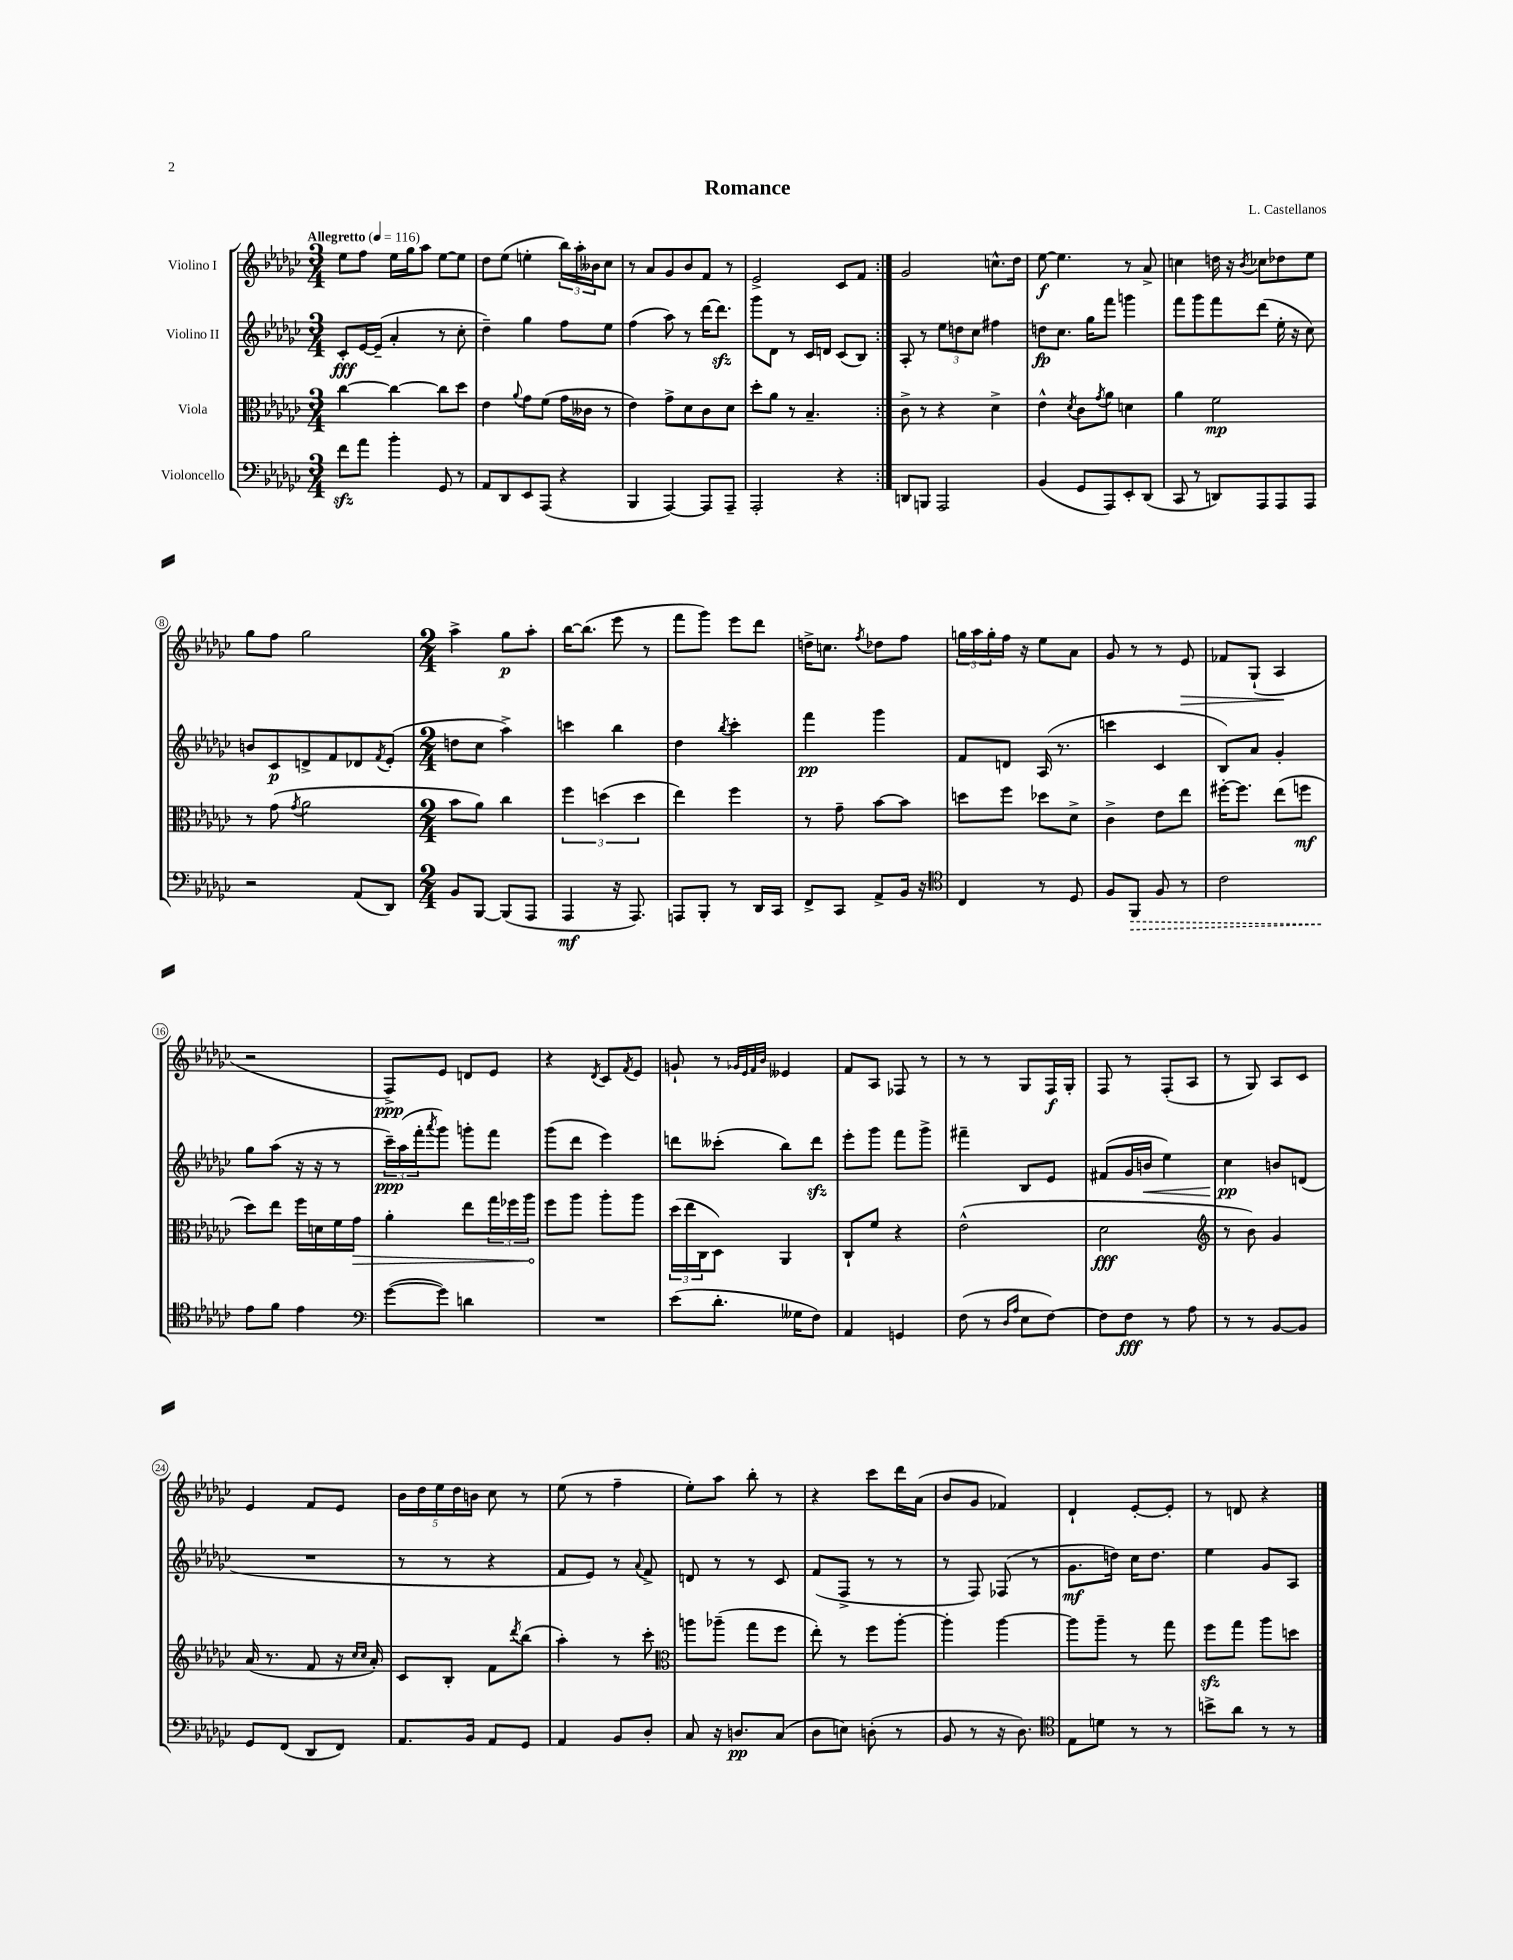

**kern	**dynam	**kern	**dynam	**kern	**dynam	**kern	**dynam
*part4	*part4	*part3	*part3	*part2	*part2	*part1	*part1
*staff4	*staff4	*staff3	*staff3	*staff2	*staff2	*staff1	*staff1
*I"Violoncello	*	*I"Viola	*	*I"Violino II	*	*I"Violino I	*
*clefF4	*	*clefC3	*	*clefG2	*	*clefG2	*
*k[b-e-a-d-g-c-]	*	*k[b-e-a-d-g-c-]	*	*k[b-e-a-d-g-c-]	*	*k[b-e-a-d-g-c-]	*
*M3/4	*	*M3/4	*	*M3/4	*	*M3/4	*
*MM116	*	*MM116	*	*MM116	*	*MM116	*
=1	=1	=1	=1	=1	=1	=1	=1
!	!	!	!	!	!	!LO:TX:a:B:t=Allegretto	!
8fzz\L	.	[4cc-\	.	8c-'/L	fff	8ee-\L	.
8a-\J	.	.	.	[16e-/L	.	8ff\J	.
.	.	.	.	(16e-~/JJ]	.	.	.
4b-'\	.	4cc-\_	.	4a-'/	.	16ee-\LL	.
.	.	.	.	.	.	16gg-\J	.
.	.	.	.	.	.	8aa-\J	.
8GG-/	.	8cc-\L]	.	8r	.	[8ee-\L	.
8r	.	8dd-\J	.	8cc-'\	.	8ee-\J]	.
=2	=2	=2	=2	=2	=2	=2	=2
8AA-/L	.	4e-\	.	4dd-~\)	.	8dd-\L	.
8DD-/	.	.	.	.	.	(8ee-\J	.
.	.	8qqa-/	.	.	.	.	.
8EE-/	.	8g-\L	.	4gg-\	.	4een'\	.
(8AAA-/J	.	(8f\J	.	.	.	.	.
4r	.	16g-\LL	.	8ff\L	.	24bb-\LL)	.
.	.	.	.	.	.	24aa-'\	.
.	.	16c--X\JJ	.	.	.	.	.
.	.	.	.	.	.	24b--X\J	.
.	.	8r	.	8ee-\J	.	8cc-\J	.
=3	=3	=3	=3	=3	=3	=3	=3
4BBB-/	.	4e-\)	.	(4ff\	.	8r	.
.	.	.	.	.	.	8a-/L	.
[4AAA-/)	.	8g-^\L	.	8aa-\)	.	8g-/	.
.	.	8d-\	.	8r	.	8b-/	.
8AAA-/L]	.	8c-\	.	[16ddd-\KL	.	8f/J	.
.	.	.	.	8.ddd-zz\J]	.	.	.
8AAA-~/J	.	8d-\J	.	.	.	8r	.
=4	=4	=4	=4	=4	=4	=4	=4
2AAA-'/	.	8dd-'\L	.	8ggg-\L	.	2e-^/	.
.	.	8a-\J	.	8d-\J	.	.	.
.	.	8r	.	8r	.	.	.
.	.	4.B-~/	.	16c-/LL	.	.	.
.	.	.	.	16dn/JJ	.	.	.
4r	.	.	.	(8c-/L	.	8c-/L	.
.	.	.	.	8B-/J)	.	8f/J	.
=5:|!	=5:|!	=5:|!	=5:|!	=5:|!	=5:|!	=5:|!	=5:|!
8DDn/L	.	8c-^\	.	8A-'/	.	2g-/	.
8BBBn/J	.	8r	.	8r	.	.	.
2AAA-/	.	4r	.	12ee-\L	.	.	.
.	.	.	.	12ddn\	.	.	.
.	.	.	.	12cc-\J	.	.	.
.	.	4d-^\	.	4ff#X\	.	8.ccn^^\L	.
.	.	.	.	.	.	16dd-\Jk	.
=6	=6	=6	=6	=6	=6	=6	=6
(4BB-/	.	4e-^^\	.	8ddn\L	fp	[8ee-\	f
.	.	.	.	8.cc-\J	.	4.ee-\]	.
.	.	8qd-/	.	.	.	.	.
8GG-/L	.	8c-\L	.	.	.	.	.
.	.	.	.	16gg-\KL	.	.	.
.	.	8qg-/	.	.	.	.	.
8AAA-/)	.	8a-\J	.	8fff\J	.	.	.
8EE-'/	.	4dn\	.	4gggn\	.	8r	.
(8DD-/J	.	.	.	.	.	8a-^/	.
=7	=7	=7	=7	=7	=7	=7	=7
8CC-/	.	4a-\	.	8fff\L	.	4ccn\	.
8r	.	.	.	8ggg-\	.	.	.
8DDn/L)	.	2f\	mp	8fff\	.	16ddn\	.
.	.	.	.	.	.	16r	.
.	.	.	.	.	.	8qb-/	.
8AAA-/	.	.	.	(8ddd-\J	.	8cc-X\L	.
8AAA-/	.	.	.	16ee-'\	.	8dd-X\	.
.	.	.	.	16r	.	.	.
8AAA-/J	.	.	.	8cc-\)	.	8ee-\J	.
!!LO:LB:g=z
=8	=8	=8	=8	=8	=8	=8	=8
2r	.	8r	.	8bn/L	.	8gg-\L	.
.	.	(8g-\	.	8c-/	p	8ff\J	.
.	.	8qg-/	.	.	.	.	.
.	.	2a-\	.	8dn^/	.	2gg-\	.
.	.	.	.	8f/	.	.	.
(8AA-/L	.	.	.	8d-X/	.	.	.
.	.	.	.	8qf/	.	.	.
8DD-/J)	.	.	.	(8e-'/J	.	.	.
=9	=9	=9	=9	=9	=9	=9	=9
*M2/4	*	*M2/4	*	*M2/4	*	*M2/4	*
8BB-/L	.	8b-\L	.	8ddn\L	.	4aa-^\	.
[8BBB-/J	.	8a-\J)	.	8cc-\J	.	.	.
(8BBB-/L]	.	4cc-\	.	4aa-^\)	.	8gg-\L	p
8AAA-/J	.	.	.	.	.	8aa-'\J	.
=10	=10	=10	=10	=10	=10	=10	=10
4AAA-/	mf	6ff\	.	4cccn\	.	[16bb-\KL	.
.	.	.	.	.	.	(8.bb-\J]	.
.	.	(6ddn\	.	.	.	.	.
16r	.	.	.	4bb-\	.	8eee-\	.
8.AAA-/)	.	.	.	.	.	.	.
.	.	6dd\	.	.	.	.	.
.	.	.	.	.	.	8r	.
=11	=11	=11	=11	=11	=11	=11	=11
8AAAn/L	.	4ee-\)	.	4dd-\	.	8fff\L	.
8BBB-'/J	.	.	.	.	.	8ggg-\J)	.
.	.	.	.	8qbb-/	.	.	.
8r	.	4ff\	.	4ccc-'\	.	8eee-\L	.
16DD-/LL	.	.	.	.	.	8ddd-\J	.
16CC-/JJ	.	.	.	.	.	.	.
=12	=12	=12	=12	=12	=12	=12	=12
8FF^/L	.	8r	.	4fff\	pp	16ddn^\KL	.
.	.	.	.	.	.	8.ccn\J	.
8CC-/J	.	8g-~\	.	.	.	.	.
.	.	.	.	.	.	8qff/	.
8AA-^/L	.	[8b-\L	.	4ggg-\	.	8dd-X\L	.
16BB-/Jk	.	8b-\J]	.	.	.	8ff\J	.
16r	.	.	.	.	.	.	.
=13	=13	=13	=13	=13	=13	=13	=13
*clefC4	*	*	*	*	*	*	*
4C-/	.	8ddn\L	.	8f/L	.	24ggn\LL	.
.	.	.	.	.	.	24aa-\	.
.	.	.	.	.	.	24gg'\	.
.	.	8ff\J	.	8dn/J	.	16ff\JJ	.
.	.	.	.	.	.	16r	.
8r	.	8dd-X\L	.	(16A-/	.	8ee-\L	.
.	.	.	.	8.r	.	.	.
8D-/	.	8d-^\J	.	.	.	8a-\J	.
=14	=14	=14	=14	=14	=14	=14	=14
8F/L	.	4c-^\	.	4cccn\	.	8g-/	.
!	!LO:HP:b	!	!	!	!	!	!
8FF/J	>	.	.	.	.	8r	.
8F/	.	8e-\L	.	4c-/	.	8r	.
!	!	!	!	!	!	!	!LO:HP:b
8r	.	8ee-\J	.	.	.	8e-/	>
=15	=15	=15	=15	=15	=15	=15	=15
2c-\	.	[16ff#X'\KL	.	8B-/L)	.	8f-X/L	.
.	.	8.ff#\J]	.	.	.	.	.
.	.	.	.	8a-/J	.	(8G-`/J	.
.	.	(8ee-\L	.	4g-'/	.	4A-/	.
.	.	8ffn\J	mf	.	.	.	.
.	.	.	.	.	.	.	]
!!LO:LB:g=z
=16	=16	=16	=16	=16	=16	=16	=16
8e-\L	.	8dd-\L)	.	8gg-\L	.	2r	.
8f\J	]	8ee-\J	.	(8aa-\J	.	.	.
4e-\	.	16ff\LL	.	16r	.	.	.
.	.	16dn\	.	16r	.	.	.
.	.	16f\	.	8r	.	.	.
!	!	!	!LO:HP:b	!	!	!	!
.	.	16g-\JJ	>	.	.	.	.
=17	=17	=17	=17	=17	=17	=17	=17
*clefF4	*	*	*	*	*	*	*
([8g-\L	.	4a-'\	.	24ccc-~\LL)	ppp	8F^/L)	ppp
.	.	.	.	(24aa-\	.	.	.
.	.	.	.	24fff'\J	.	.	.
.	.	.	.	8qaaa-/	.	.	.
8g-\J])	.	.	.	8ggg-\J)	.	8e-/J	.
4dn\	.	8ee-\L	.	8gggn'\L	.	8dn/L	.
.	.	24gg-\L	.	8fff\J	.	8e-/J	.
.	.	24ff-X\	.	.	.	.	.
.	.	24aa-\JJ	.	.	.	.	.
.	.	.	]	.	.	.	.
=18	=18	=18	=18	=18	=18	=18	=18
2r	.	8ff\L	.	(8ggg-\L	.	4r	.
.	.	8aa-\J	.	8ddd-\J	.	.	.
.	.	.	.	.	.	8qd-/	.
.	.	8aa-'\L	.	4eee-\)	.	8c-/L	.
.	.	.	.	.	.	8qf/	.
.	.	8aa-\J	.	.	.	8e-/J	.
=19	=19	=19	=19	=19	=19	=19	=19
(8e-\L	.	(24dd-\LL	.	8dddn\L	.	8gn`/	.
.	.	24ee-\	.	.	.	.	.
.	.	24C-\J	.	.	.	.	.
8.d-'\J	.	8D-\J)	.	(8ccc--X'\J	.	8r	.
.	.	.	.	.	.	32qqg-X/LLL	.
.	.	.	.	.	.	32qqe-/	.
.	.	.	.	.	.	32qqf/	.
.	.	.	.	.	.	32qqb-/JJJ	.
.	.	4AA-/	.	8bb-\L)	.	4e--X/	.
16G--X\KL	.	.	.	.	.	.	.
8F\J)	.	.	.	8dddzz\J	.	.	.
=20	=20	=20	=20	=20	=20	=20	=20
4AA-/	.	8C-`/L	.	8eee-'\L	.	8f/L	.
.	.	8f/J	.	8ggg-\J	.	8A-/J	.
4GGn/	.	4r	.	8fff\L	.	8F-X/	.
.	.	.	.	8ggg-^\J	.	8r	.
=21	=21	=21	=21	=21	=21	=21	=21
(8F\	.	(2e-^^\	.	4fff#X~\	.	8r	.
8r	.	.	.	.	.	8r	.
16qqD-/LL	.	.	.	.	.	.	.
16qqA-/JJ	.	.	.	.	.	.	.
8E-\L	.	.	.	8B-/L	.	8G-/L	.
[8F\J)	.	.	.	8e-/J	.	16F/L	f
.	.	.	.	.	.	16G-'/JJ	.
=22	=22	=22	=22	=22	=22	=22	=22
8F\L]	.	2d-\	fff	(8f#X/L	.	8F/	.
8F\J	fff	.	.	16g-/L	.	8r	.
!	!	!	!	!	!LO:HP:b	!	!
.	.	.	.	16bn/JJ	<	.	.
8r	.	.	.	4ee-\)	.	(8F'/L	.
8A-\	.	.	.	.	.	8A-/J	.
=23	=23	=23	=23	=23	=23	=23	=23
*	*	*clefG2	*	*	*	*	*
8r	.	8r	.	4cc-\	pp	8r	.
8r	.	8b-\)	.	.	.	8G-/)	.
[8BB-/L	.	4g-/	.	8bn/L	[	8A-/L	.
8BB-/J]	.	.	.	(8dn/J	.	8c-/J	.
!!LO:LB:g=z
=24	=24	=24	=24	=24	=24	=24	=24
8GG-/L	.	(16a-/	.	2r	.	4e-/	.
.	.	8.r	.	.	.	.	.
(8FF/J	.	.	.	.	.	.	.
8DD-/L	.	8f/	.	.	.	8f/L	.
8FF/J)	.	16r	.	.	.	8e-/J	.
.	.	16qqcc-/LL	.	.	.	.	.
.	.	16qqcc-/JJ	.	.	.	.	.
.	.	16a-'/)	.	.	.	.	.
=25	=25	=25	=25	=25	=25	=25	=25
8.AA-/L	.	8c-/L	.	8r	.	20b-\LL	.
.	.	.	.	.	.	20dd-\	.
.	.	.	.	.	.	20ee-\	.
.	.	8B-'/J	.	8r	.	.	.
.	.	.	.	.	.	20dd-\	.
16BB-/Jk	.	.	.	.	.	.	.
.	.	.	.	.	.	20bn\JJ	.
8AA-/L	.	8f\L	.	4r	.	8cc-\	.
.	.	8qddd-/	.	.	.	.	.
8GG-/J	.	(8bb-\J	.	.	.	8r	.
=26	=26	=26	=26	=26	=26	=26	=26
4AA-/	.	4aa-'\)	.	8f/L	.	(8ee-\	.
.	.	.	.	8e-/J)	.	8r	.
8BB-/L	.	8r	.	8r	.	4ff~\	.
.	.	.	.	8qqa-/	.	.	.
8D-'/J	.	8ccc-'\	.	8f^/	.	.	.
=27	=27	=27	=27	=27	=27	=27	=27
*	*	*clefC3	*	*	*	*	*
8C-/	.	8aan\L	.	8dn/	.	8ee-'\L)	.
16r	.	(8aa-X~\J	.	8r	.	8aa-\J	.
8.Dn/L	pp	.	.	.	.	.	.
.	.	8gg-\L	.	8r	.	8bb-'\	.
(8C-/J	.	8ff\J	.	8c-/	.	8r	.
=28	=28	=28	=28	=28	=28	=28	=28
8D-\L	.	8ee-'\)	.	(8f/L	.	4r	.
8En\J)	.	8r	.	8F^/J	.	.	.
(8Dn'\	.	8ff\L	.	8r	.	8ccc-\L	.
8r	.	[8aa-'\J	.	8r	.	16ddd-\L	.
.	.	.	.	.	.	(16a-\JJ	.
=29	=29	=29	=29	=29	=29	=29	=29
8BB-/	.	4aa-'\]	.	8r	.	8b-/L	.
8r	.	.	.	8F/)	.	8g-/J	.
16r	.	[4aa-\	.	(8F-X/	.	4f-X/)	.
8.D-\)	.	.	.	.	.	.	.
.	.	.	.	8r	.	.	.
=30	=30	=30	=30	=30	=30	=30	=30
*clefC4	*	*	*	*	*	*	*
8E-\L	.	8aa-\L]	.	8.g-\L	mf	4d-`/	.
8dn\J	.	8aa-~\J	.	.	.	.	.
.	.	.	.	16ddn\Jk)	.	.	.
8r	.	8r	.	16cc-\KL	.	[8e-'/L	.
.	.	.	.	8.dd\J	.	.	.
8r	.	8gg-\	.	.	.	8e-'/J]	.
=31	=31	=31	=31	=31	=31	=31	=31
8bn^\L	.	8ffzz\L	.	4ee-\	.	8r	.
8a-\J	.	8gg-\J	.	.	.	8dn/	.
8r	.	8aa-\L	.	8g-/L	.	4r	.
8r	.	8ddn\J	.	8A-/J	.	.	.
==	==	==	==	==	==	==	==
*-	*-	*-	*-	*-	*-	*-	*-
